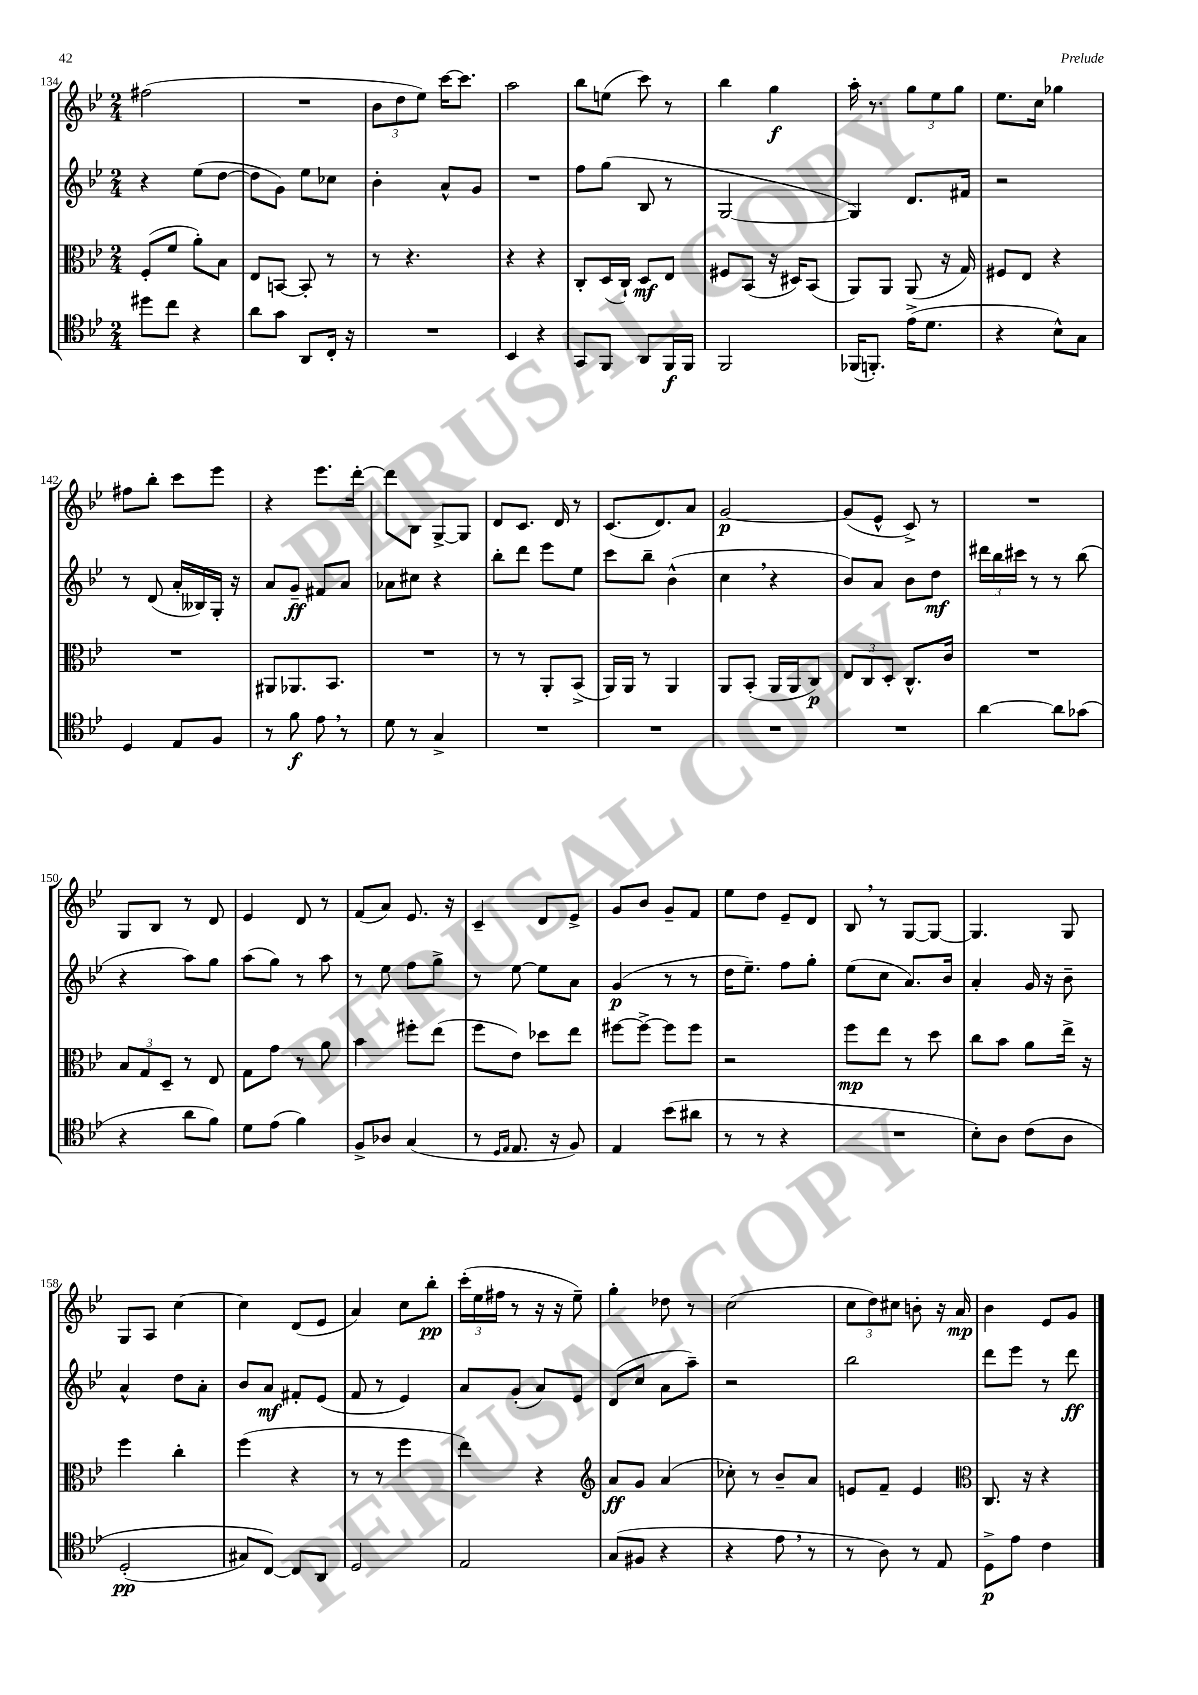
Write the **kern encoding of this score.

**kern	**dynam	**kern	**dynam	**kern	**dynam	**kern	**dynam
*part4	*part4	*part3	*part3	*part2	*part2	*part1	*part1
*staff4	*staff4	*staff3	*staff3	*staff2	*staff2	*staff1	*staff1
*clefC4	*	*clefC3	*	*clefG2	*	*clefG2	*
*k[b-e-]	*	*k[b-e-]	*	*k[b-e-]	*	*k[b-e-]	*
*M2/4	*	*M2/4	*	*M2/4	*	*M2/4	*
=134	=134	=134	=134	=134	=134	=134	=134
8dd#X\L	.	(8F'/L	.	4r	.	(2ff#X\	.
8cc\J	.	8f/J	.	.	.	.	.
4r	.	8a'\L)	.	(8ee-\L	.	.	.
.	.	8B-\J	.	[8dd\J	.	.	.
=135	=135	=135	=135	=135	=135	=135	=135
8a\L	.	8E-/L	.	8dd\L]	.	2r	.
8g\J	.	[8BBn/J	.	8g\J)	.	.	.
8AA/L	.	8BB'/]	.	8ee-\L	.	.	.
16C'/Jk	.	8r	.	8cc-X\J	.	.	.
16r	.	.	.	.	.	.	.
=136	=136	=136	=136	=136	=136	=136	=136
2r	.	8r	.	4b-'\	.	12b-\L	.
.	.	.	.	.	.	12dd\	.
.	.	4.r	.	.	.	.	.
.	.	.	.	.	.	12ee-\J)	.
.	.	.	.	8a^^/L	.	[16ccc\KL	.
.	.	.	.	.	.	8.ccc\J]	.
.	.	.	.	8g/J	.	.	.
=137	=137	=137	=137	=137	=137	=137	=137
4BB-/	.	4r	.	2r	.	2aa\	.
4r	.	4r	.	.	.	.	.
=138	=138	=138	=138	=138	=138	=138	=138
8GG/L	.	8C'/L	.	8ff\L	.	8bb-\L	.
8FF/J	.	(16D/L	.	(8gg\J	.	(8een\J	.
.	.	16C`/JJ)	.	.	.	.	.
8AA/L	.	8D/L	mf	8B-/	.	8ccc\)	.
16FF/L	f	8E-/J	.	8r	.	8r	.
16FF/JJ	.	.	.	.	.	.	.
=139	=139	=139	=139	=139	=139	=139	=139
2FF/	.	8F#X/L	.	[2G/	.	4bb-\	.
.	.	(8BB-/J	.	.	.	.	.
.	.	16r	.	.	.	4gg\	f
.	.	16D#X/KL)	.	.	.	.	.
.	.	(8BB-/J	.	.	.	.	.
=140	=140	=140	=140	=140	=140	=140	=140
(16FF-X/KL	.	8AA/L)	.	4G/])	.	16aa'\	.
8.FFn'/J)	.	.	.	.	.	8.r	.
.	.	8AA/J	.	.	.	.	.
(16e-^\KL	.	(8AA/	.	8.d/L	.	12gg\L	.
8.d\J	.	.	.	.	.	.	.
.	.	.	.	.	.	12ee-\	.
.	.	16r	.	.	.	.	.
.	.	.	.	.	.	12gg\J	.
.	.	16G/)	.	16f#X/Jk	.	.	.
=141	=141	=141	=141	=141	=141	=141	=141
4r	.	8F#X/L	.	2r	.	8.ee-\L	.
.	.	8E-/J	.	.	.	.	.
.	.	.	.	.	.	16cc\Jk	.
8B-^^\L)	.	4r	.	.	.	4gg-X\	.
8G\J	.	.	.	.	.	.	.
!!LO:LB:g=z
=142	=142	=142	=142	=142	=142	=142	=142
4D/	.	2r	.	8r	.	8ff#X\L	.
.	.	.	.	(8d/	.	8bb-'\J	.
8E-/L	.	.	.	16a'/LL	.	8ccc\L	.
.	.	.	.	16B--X/)	.	.	.
8F/J	.	.	.	16G'/JJ	.	8eee-\J	.
.	.	.	.	16r	.	.	.
=143	=143	=143	=143	=143	=143	=143	=143
8r	.	8AA#X/L	.	8a/L	.	4r	.
8f\	f	8.AA-X/	.	8g~/J	ff	.	.
8e-,\	.	.	.	8f#X/L	.	8.eee-\L	.
.	.	8.BB-/J	.	.	.	.	.
8r	.	.	.	8a/J	.	.	.
.	.	.	.	.	.	[16ddd'\Jk	.
=144	=144	=144	=144	=144	=144	=144	=144
8d\	.	2r	.	8a-X\L	.	8ddd\L]	.
8r	.	.	.	8cc#X\J	.	8B-\J	.
4G^/	.	.	.	4r	.	[8G^/L	.
.	.	.	.	.	.	8G/J]	.
=145	=145	=145	=145	=145	=145	=145	=145
2r	.	8r	.	8bb-'\L	.	8d/L	.
.	.	8r	.	8ddd\J	.	8.c/J	.
.	.	8AA'/L	.	8eee-\L	.	.	.
.	.	.	.	.	.	16d/	.
.	.	(8BB-^/J	.	8ee-\J	.	8r	.
=146	=146	=146	=146	=146	=146	=146	=146
2r	.	16AA/LL)	.	8ccc\L	.	(8.c/L	.
.	.	16AA/JJ	.	.	.	.	.
.	.	8r	.	8bb-~\J	.	.	.
.	.	.	.	.	.	8.d/)	.
.	.	4AA/	.	(4b-^^\	.	.	.
.	.	.	.	.	.	8a/J	.
=147	=147	=147	=147	=147	=147	=147	=147
2r	.	8AA/L	.	4cc,\	.	[2g/	p
.	.	(8BB-'/J	.	.	.	.	.
.	.	16AA/LL	.	4r	.	.	.
.	.	16AA/J	.	.	.	.	.
.	.	8C/J)	p	.	.	.	.
=148	=148	=148	=148	=148	=148	=148	=148
2r	.	12E-/L	.	8b-/L)	.	(8g/L]	.
.	.	12C/	.	.	.	.	.
.	.	.	.	8a/J	.	8e-^^/J	.
.	.	12D'/J	.	.	.	.	.
.	.	8.C^^/L	.	8b-\L	.	8c^/)	.
.	.	.	.	8dd\J	mf	8r	.
.	.	16c/Jk	.	.	.	.	.
=149	=149	=149	=149	=149	=149	=149	=149
[4a\	.	2r	.	24ddd#X\LL	.	2r	.
.	.	.	.	24bb-\	.	.	.
.	.	.	.	24ccc#X\JJ	.	.	.
.	.	.	.	8r	.	.	.
8a\L]	.	.	.	8r	.	.	.
(8g-X\J	.	.	.	(8bb-\	.	.	.
!!LO:LB:g=z
=150	=150	=150	=150	=150	=150	=150	=150
4r	.	12B-/L	.	4r	.	8G/L	.
.	.	12G/	.	.	.	.	.
.	.	.	.	.	.	8B-/J	.
.	.	12D~/J	.	.	.	.	.
8a\L	.	8r	.	8aa\L)	.	8r	.
8f\J)	.	8E-/	.	8gg\J	.	8d/	.
=151	=151	=151	=151	=151	=151	=151	=151
8d\L	.	8G\L	.	(8aa\L	.	4e-/	.
(8e-\J	.	8g\J	.	8gg\J)	.	.	.
4f\)	.	8r	.	8r	.	8d/	.
.	.	8a\	.	8aa\	.	8r	.
=152	=152	=152	=152	=152	=152	=152	=152
8F^/L	.	4b-\	.	8r	.	(8f/L	.
8A-X/J	.	.	.	8ee-\	.	8a/J)	.
(4G/	.	8ff#X'\L	.	8ff\L	.	8.e-/	.
.	.	(8ee-\J	.	8gg^\J	.	.	.
.	.	.	.	.	.	16r	.
=153	=153	=153	=153	=153	=153	=153	=153
8r	.	8ff\L	.	8r	.	4c~/	.
16qqD/LL	.	.	.	.	.	.	.
16qqE-/JJ	.	.	.	.	.	.	.
8.E-/	.	8e-\J)	.	[8ee-\	.	.	.
.	.	8dd-X\L	.	8ee-\L]	.	8d/L	.
16r	.	.	.	.	.	.	.
8F/)	.	8ee-\J	.	8a\J	.	8e-^/J	.
=154	=154	=154	=154	=154	=154	=154	=154
4E-/	.	[8ff#X\L	.	(4g/	p	8g/L	.
.	.	8ff#^\J_	.	.	.	8b-/J	.
(8b-\L	.	8ff#\L]	.	8r	.	8g~/L	.
8a#X\J	.	8ff#\J	.	8r	.	8f/J	.
=155	=155	=155	=155	=155	=155	=155	=155
8r	.	2r	.	16dd\KL	.	8ee-\L	.
.	.	.	.	8.ee-~\J)	.	.	.
8r	.	.	.	.	.	8dd\J	.
4r	.	.	.	8ff\L	.	8e-~/L	.
.	.	.	.	8gg'\J	.	8d/J	.
=156	=156	=156	=156	=156	=156	=156	=156
2r	.	8ff\L	mp	(8ee-\L	.	8B-,/	.
.	.	8ee-\J	.	8cc\J	.	8r	.
.	.	8r	.	8.a/L)	.	[8G/L	.
.	.	8dd\	.	.	.	8G/J_	.
.	.	.	.	16b-/Jk	.	.	.
=157	=157	=157	=157	=157	=157	=157	=157
8B-'\L)	.	8cc\L	.	4a'/	.	4.G/]	.
8A\J	.	8b-\J	.	.	.	.	.
(8c\L	.	8a\L	.	16g/	.	.	.
.	.	.	.	16r	.	.	.
8A\J	.	16ee-^\Jk	.	8b-~\	.	8G/	.
.	.	16r	.	.	.	.	.
!!LO:LB:g=z
=158	=158	=158	=158	=158	=158	=158	=158
(2D'/	pp	4ff\	.	4a^^/	.	8G/L	.
.	.	.	.	.	.	8A/J	.
.	.	4cc'\	.	8dd\L	.	[4cc\	.
.	.	.	.	8a'\J	.	.	.
=159	=159	=159	=159	=159	=159	=159	=159
8G#X/L)	.	(4ff\	.	8b-/L	.	4cc\]	.
[8C/J)	.	.	.	8a/J	mf	.	.
8C/L]	.	4r	.	8f#X'/L	.	(8d/L	.
8AA/J	.	.	.	(8e-/J	.	8e-/J	.
=160	=160	=160	=160	=160	=160	=160	=160
2D/	.	8r	.	8f/	.	4a/)	.
.	.	8r	.	8r	.	.	.
.	.	4ff\	.	4e-/)	.	8cc\L	.
.	.	.	.	.	.	8bb-'\J	pp
=161	=161	=161	=161	=161	=161	=161	=161
2E-/	.	4ee-\)	.	8a/L	.	(24ccc'\LL	.
.	.	.	.	.	.	24ee-\	.
.	.	.	.	.	.	24ff#X\JJ	.
.	.	.	.	(8g'/J	.	8r	.
.	.	4r	.	8a/L)	.	16r	.
.	.	.	.	.	.	16r	.
.	.	.	.	8e-/J	.	8ee-~\)	.
=162	=162	=162	=162	=162	=162	=162	=162
*	*	*clefG2	*	*	*	*	*
(8G/L	.	8a/L	ff	(8d/L	.	4gg'\	.
8F#X/J	.	8g/J	.	8cc/J	.	.	.
4r	.	(4a/	.	8a\L	.	8dd-X\	.
.	.	.	.	8aa~\J)	.	8r	.
=163	=163	=163	=163	=163	=163	=163	=163
4r	.	8cc-X'\)	.	2r	.	(2cc\	.
.	.	8r	.	.	.	.	.
8e-,\	.	8b-~/L	.	.	.	.	.
8r	.	8a/J	.	.	.	.	.
=164	=164	=164	=164	=164	=164	=164	=164
8r	.	8en/L	.	2bb-\	.	12cc\L	.
.	.	.	.	.	.	12dd\)	.
8A\)	.	8f~/J	.	.	.	.	.
.	.	.	.	.	.	12cc#X\J	.
8r	.	4e/	.	.	.	8bn'\	.
8E-/	.	.	.	.	.	16r	.
.	.	.	.	.	.	16a/	mp
=165	=165	=165	=165	=165	=165	=165	=165
*	*	*clefC3	*	*	*	*	*
8D^\L	p	8.C/	.	8ddd\L	.	4b-\	.
8e-\J	.	.	.	8eee-\J	.	.	.
.	.	16r	.	.	.	.	.
4c\	.	4r	.	8r	.	8e-/L	.
.	.	.	.	8ddd\	ff	8g/J	.
==	==	==	==	==	==	==	==
*-	*-	*-	*-	*-	*-	*-	*-
